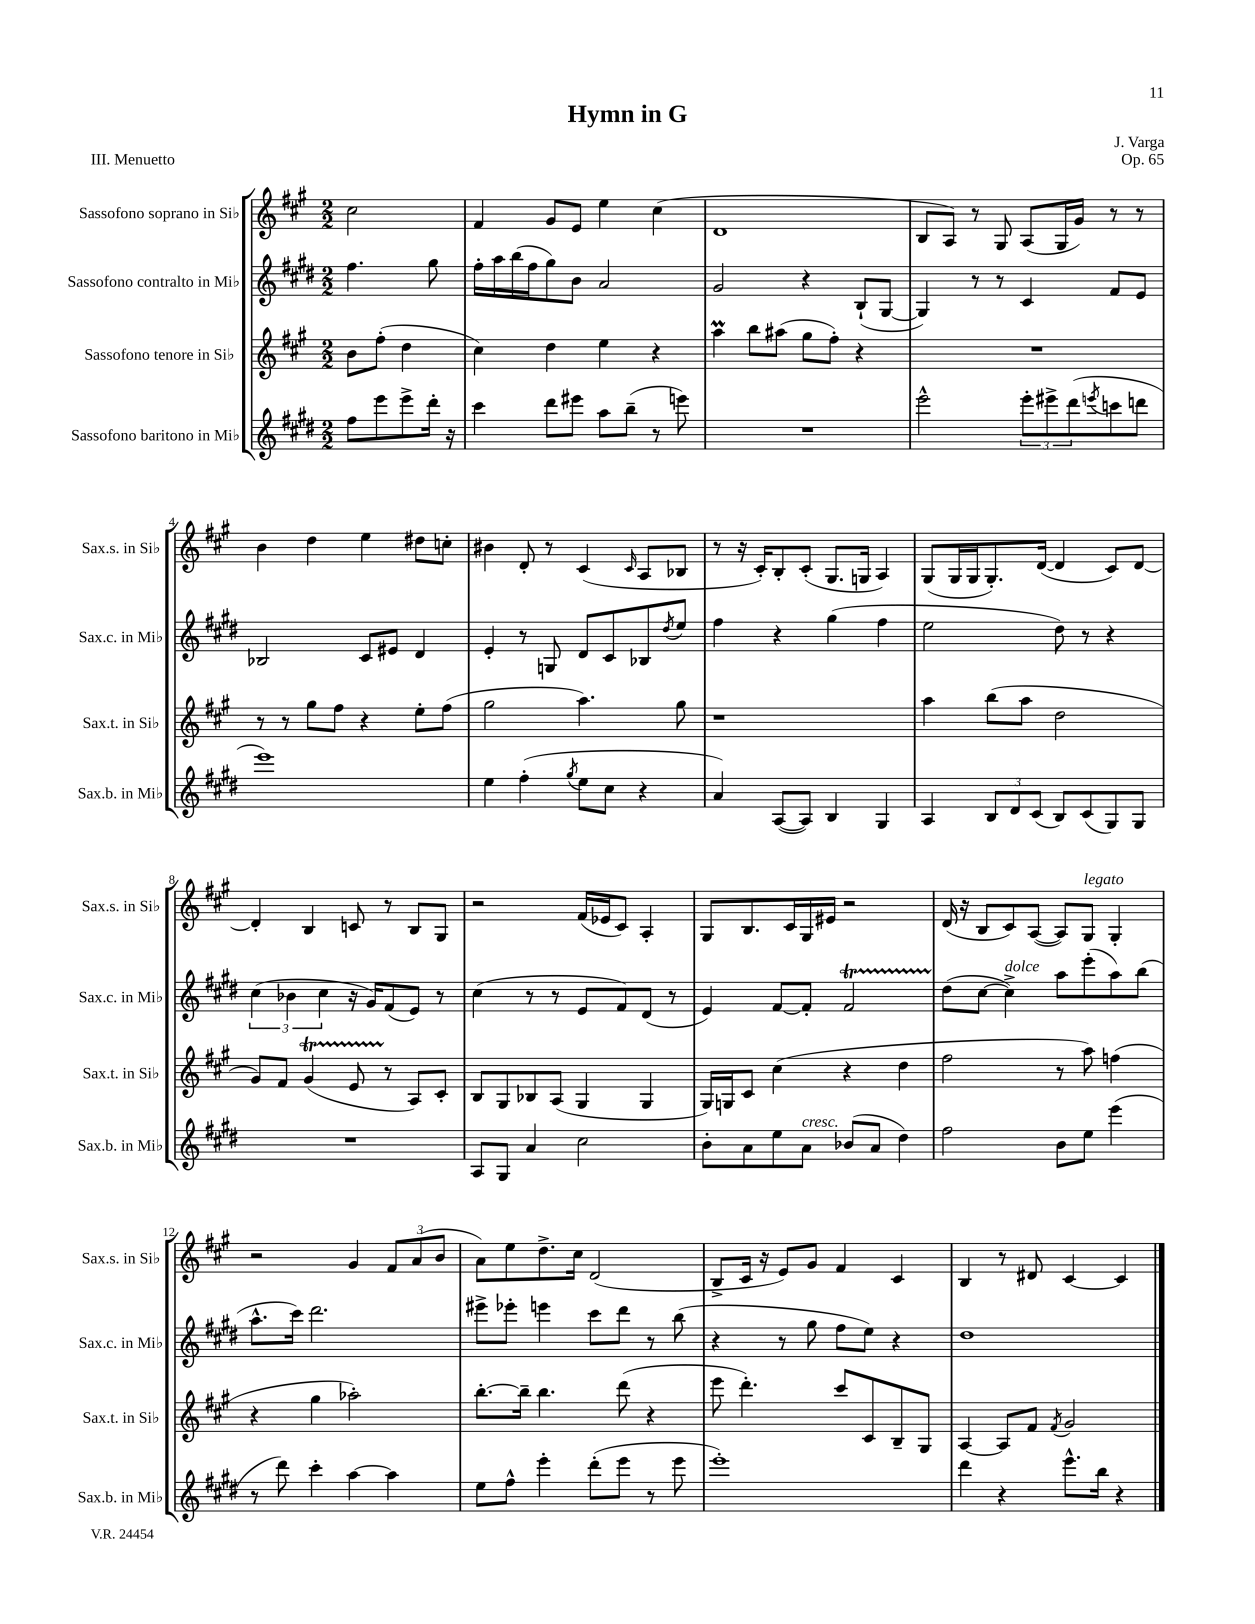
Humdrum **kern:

**kern	**kern	**kern	**kern
*staff4	*staff3	*staff2	*staff1
*clefG2	*clefG2	*clefG2	*clefG2
*k[f#c#g#d#]	*k[f#c#g#]	*k[f#c#g#d#]	*k[f#c#g#]
*M2/2	*M2/2	*M2/2	*M2/2
8ff#\L	8b\L	4.ff#\	2cc#\
8eee\	(8ff#'\J	.	.
8eee^\	4dd\	.	.
16ddd#'\Jk	.	8gg#\	.
16r	.	.	.
=	=	=	=
4ccc#\	4cc#\)	16ff#'\LL	4f#/
.	.	16aa\	.
.	.	(16bb\	.
.	.	16ff#\J	.
8ddd#\L	4dd\	8gg#\)	8g#/L
8eee#\J	.	8b\J	8e/J
8aa\L	4ee\	2a/	4ee\
(8bb~\J	.	.	.
8r	4r	.	(4cc#\
8eee\)	.	.	.
=	=	=	=
1r	4aa\	2g#/	1d
.	8bb\L	.	.
.	(8aa#\J	.	.
.	8gg#\L	4r	.
.	8ff#'\J)	.	.
.	4r	(8B`/L	.
.	.	[8G#/J	.
=	=	=	=
2eee^^\	1r	4G#/])	8B/L
.	.	.	8A/J)
.	.	8r	8r
.	.	8r	8G#/
12eee'\L	.	4c#/	(8A/L
12eee#^\	.	.	.
.	.	.	16G#/L
(12ddd#\	.	.	.
.	.	.	16g#/JJ)
8qeee/	.	.	.
8ccc\	.	8f#/L	8r
8ddd\J	.	8e/J	8r
=	=	=	=
1eee)	8r	2B-/	4b\
.	8r	.	.
.	8gg#\L	.	4dd\
.	8ff#\J	.	.
.	4r	8c#/L	4ee\
.	.	8e#/J	.
.	8ee'\L	4d#/	8dd#\L
.	(8ff#\J	.	8cc'\J
=	=	=	=
4ee\	2gg#\	4e'/	4b#\
(4ff#'\	.	8r	8d'/
.	.	8G/	8r
8qgg#/	.	.	.
8ee\L	4.aa\)	8d#/L	(4c#/
8cc#\J	.	8c#/	.
.	.	.	16qqc#/
4r	.	8B-/	8A/L
.	.	8qdd#/	.
.	8gg#\	8ee/J	8B-/J
=	=	=	=
4a/)	1r	4ff#\	8r
.	.	.	16r
.	.	.	16c#'/LK)
([8A/L	.	4r	8B'/
8A/]J)	.	.	(8c#'/J
4B/	.	(4gg#\	8.G#/L
.	.	.	16G/Jk
4G#/	.	4ff#\	4A/)
=	=	=	=
4A/	4aa\	2ee\	(8G#/L
.	.	.	16G#/L
.	.	.	16G#/J
12B/L	(8bb\L	.	8.G#'/)
12d#/	.	.	.
.	8aa\J	.	.
(12c#/J	.	.	.
.	.	.	([16d/Jk
8B/L)	2dd\	8dd#\)	4d/]
(8c#/	.	8r	.
8G#/)	.	4r	8c#/L)
8G#/J	.	.	[8d/J
=	=	=	=
1r	8g#/L)	(6cc#\	4d'/]
.	8f#/J	.	.
.	.	6b-\	.
.	(4g#/	.	4B/
.	.	6cc#\	.
.	8e/	16r	8c/
.	.	16g#/LK)	.
.	8r	(8f#/	8r
.	8A/L)	8e/J)	8B/L
.	8c#'/J	8r	8G#/J
=	=	=	=
8A/L	8B/L	(4cc#\	2r
8G#/J	8G#/	.	.
4a/	8B-/	8r	.
.	(8A/J	8r	.
2cc#\	4G#/	8e/L	(16f#/LL
.	.	.	16e-/J
.	.	8f#/)	8c#/J)
.	4G#/	(8d#/J	4A'/
.	.	8r	.
=	=	=	=
8b'\L	16G#/LL)	4e/)	8G#/L
.	16G/J	.	.
8a\	8c#/J	.	8.B/
8ee\	(4cc#\	[8f#/L	.
.	.	.	16c#/L
8a\J	.	8f#'/]J	16G#/
.	.	.	16e#/JJ
(8b-/L	4r	2f#/	2r
8a/J	.	.	.
4dd#\)	4dd\	.	.
=	=	=	=
2ff#\	2ff#\	(8dd#\L	(16d/
.	.	.	16r
.	.	[8cc#\J	8B/L
.	.	4cc#^\])	8c#/)
.	.	.	([8A/J
8b\L	8r	8aa\L	8A/]L)
8ee\J	8aa\)	(8eee'\	8G#/J
(4eee\	(4ff\	8aa\)	4G#'/
.	.	(8bb\J	.
=	=	=	=
8r	4r	8.aa^^\L	2r
8ddd#\)	.	.	.
.	.	16ccc#\Jk)	.
4ccc#'\	4gg#\	2.ddd#\	.
[4aa\	2aa-'\)	.	4g#/
4aa\]	.	.	12f#/L
.	.	.	(12a/
.	.	.	12b/J
=	=	=	=
8ee\L	[8.bb'\L	8eee#^\L	8a\L)
8ff#^^\J	.	8eee-'\J	8ee\
.	16bb~\]Jk	.	.
4eee'\	4.bb\	4eee\	8.dd^\
.	.	.	16cc#\Jk
(8ddd#'\L	.	8ccc#\L	(2d/
8eee\J	(8ddd\	8ddd#\J	.
8r	4r	8r	.
8eee\	.	(8bb\	.
=	=	=	=
1eee')	8eee\	4r	8B^/L
.	4.ddd'\)	.	16c#/Jk
.	.	.	16r
.	.	8r	8e/L)
.	.	8gg#\	8g#/J
.	8ccc#/L	8ff#\L	4f#/
.	8c#/	8ee\J)	.
.	8B~/	4r	4c#/
.	8G#/J	.	.
=	=	=	=
4ddd#\	[4A/	1dd#	4B/
4r	8A/]L	.	8r
.	8f#/J	.	8d#/
.	8qf#/	.	.
8.eee^^\L	2g#/	.	[4c#/
16bb\Jk	.	.	.
4r	.	.	4c#/]
==	==	==	==
*-	*-	*-	*-
